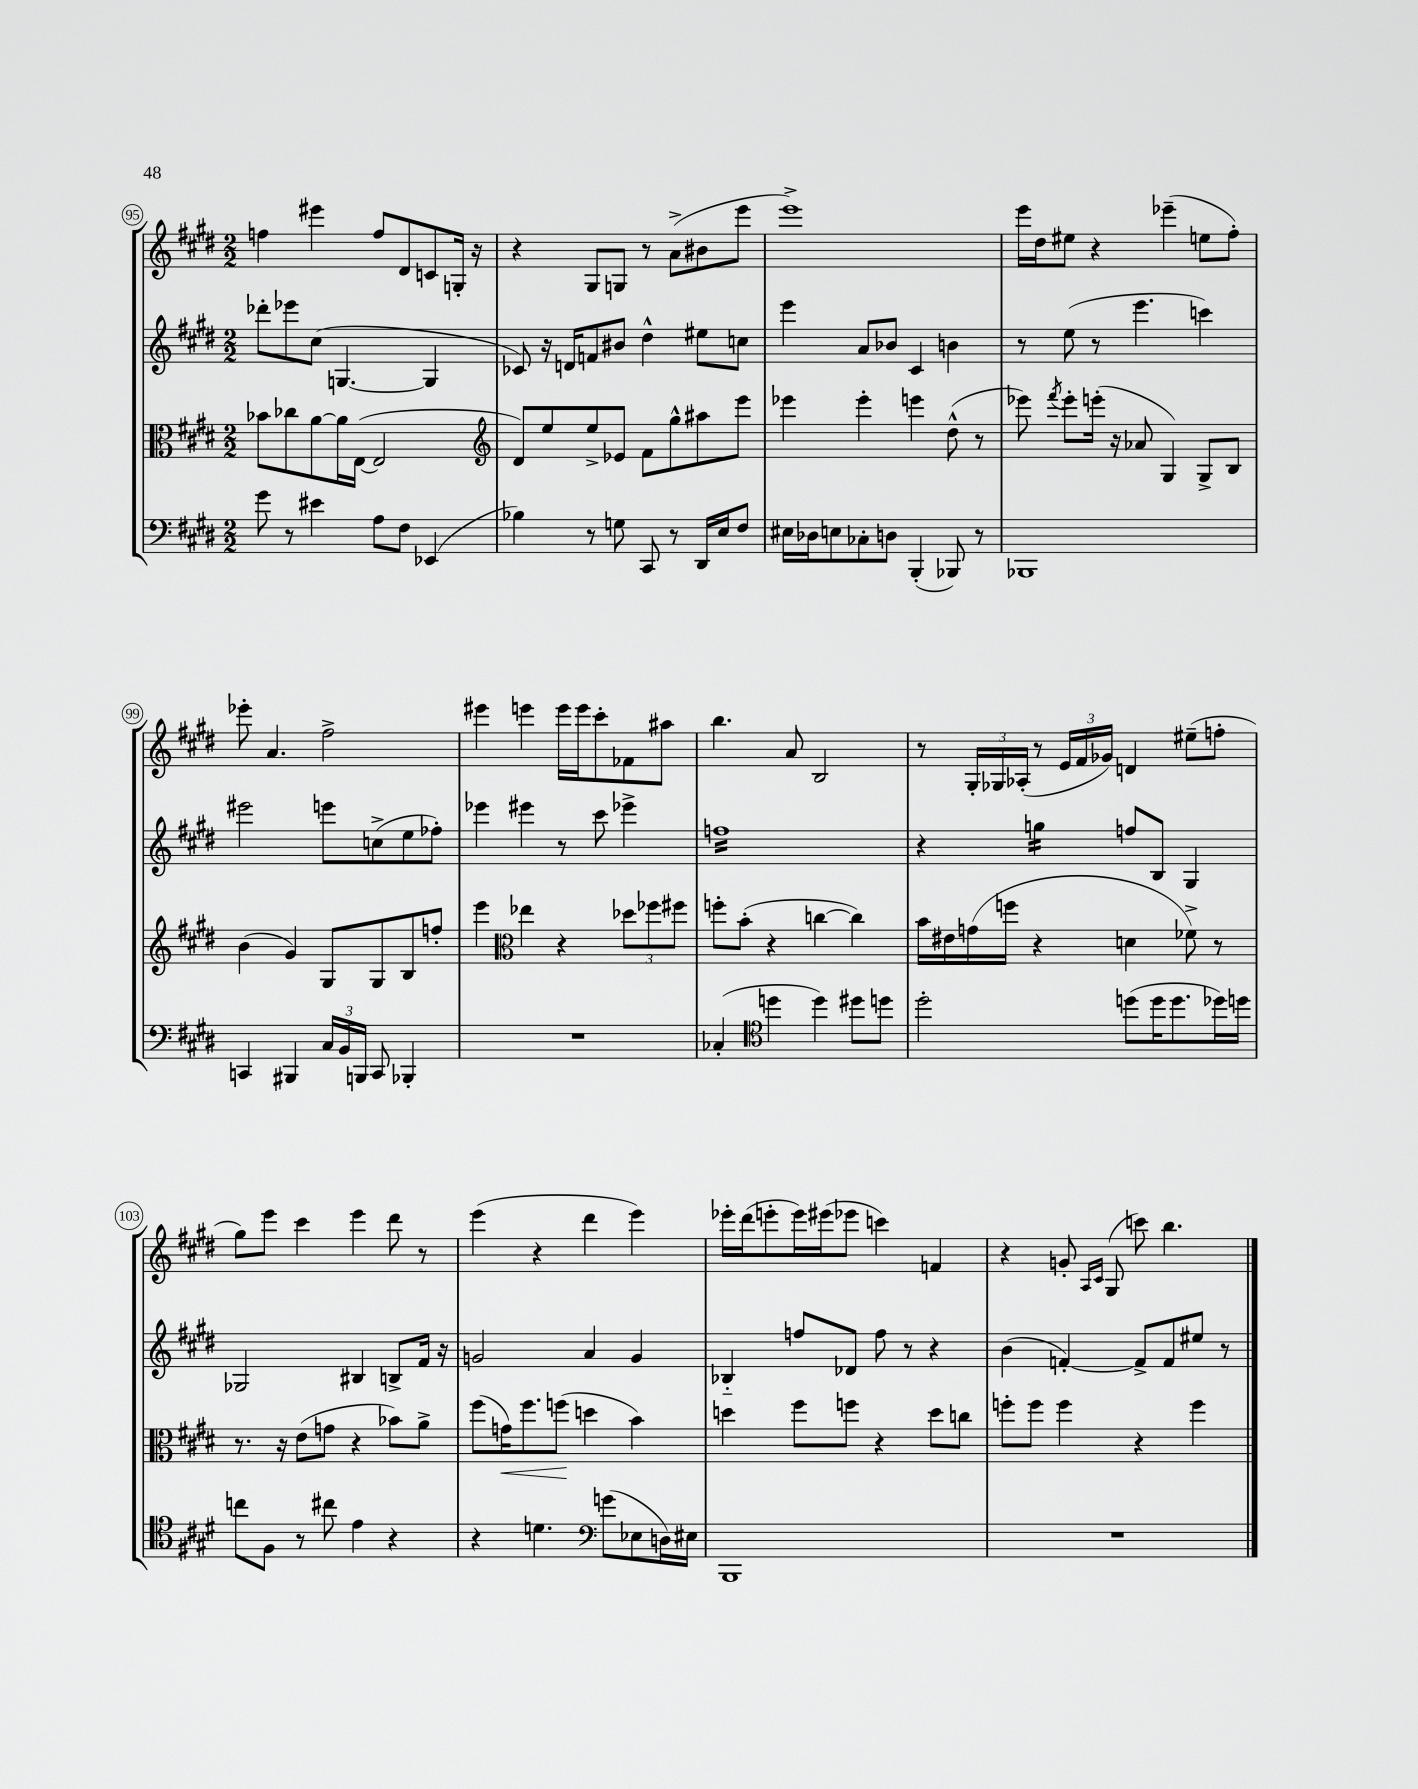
<<
\new StaffGroup <<
\new Staff = "s0" {
    \clef treble \key e \major \numericTimeSignature \time 2/2
    \autoBeamOff f''4 eis'''4 f''8[ dis'8 c'8 g16]-. r16 |
    r4 gis8[ g8] r8 a'8[->( bis'8 e'''8] |
    e'''1->) |
    e'''16[ dis''16 eis''8] r4 ees'''4--( e''8[ fis''8]-.) |
    ees'''8-. a'4. fis''2-> |
    eis'''4 e'''4 e'''16[ e'''16 cis'''8-. fes'8 ais''8] |
    b''4. a'8 b2 |
    r8 \tuplet 3/2 { gis16[-. ges16 aes16]-.( } r8 \tuplet 3/2 { e'16[ fis'16 ges'16]) } d'4 eis''8[--( f''8]-. |
    gis''8[) e'''8] cis'''4 e'''4 dis'''8 r8 |
    e'''4( r4 dis'''4 e'''4) |
    ees'''16[-. dis'''16( e'''8-. e'''16) eis'''16( ees'''8] c'''4) f'4 |
    r4 g'8-. \grace { a16[ cis'16] } gis8( c'''8) b''4. \bar "|." |
}
\new Staff = "s1" {
    \clef treble \key e \major \numericTimeSignature \time 2/2
    \autoBeamOff des'''8[-. ees'''8 cis''8]( g4.~ g4 |
    ces'8) r16 d'16[ f'8 bis'8] dis''4-^ eis''8[ c''8] |
    e'''4 a'8[ bes'8] cis'4 b'4 |
    r8 e''8( r8 e'''4. c'''4) |
    eis'''2 e'''8[ c''8->( e''8 fes''8]-.) |
    ees'''4 eis'''4 r8 cis'''8 ees'''4-> |
    f''1:16 |
    r4 g''4:16 f''8[ b8] gis4 |
    ges2 bis4 b8[-> fis'16] r16 |
    g'2 a'4 g'4 |
    bes4-_ f''8[ des'8] f''8 r8 r4 |
    b'4( f'4~-.) f'8[-> f'8 eis''8] r8 \bar "|." |
}
\new Staff = "s2" {
    \clef alto \key e \major \numericTimeSignature \time 2/2
    \autoBeamOff bes'8[ ces''8 a'8~ a'16 e16]~( e2 |
    \clef treble dis'8[) e''8 e''8-> ees'8] fis'8[ gis''8-^ ais''8 e'''8] |
    ees'''4 ees'''4-. e'''4 dis''8-^( r8 |
    ees'''8) \acciaccatura { fis'''8 } ees'''8[-. e'''16]-.( r16 aes'8 gis4) gis8[-> b8] |
    b'4( gis'4) gis8[ gis8 b8 f''8]-. |
    e'''4 \clef alto ees''4 r4 \tuplet 3/2 { des''8[ fes''8 fis''8] } |
    f''8[-. b'8]-.( r4 c''4~ c''4) |
    b'16[ eis'16 g'16( f''16] r4 d'4 fes'8->) r8 |
    r8. r16 e'8[( g'8] r4 bes'8[) a'8]-> |
    fis''8[( g'16\<) fis''8. f''8]\!( d''4 b'4) |
    d''4 fis''8[ f''8] r4 d''8[ c''8] |
    f''8[-. f''8] f''4 r4 f''4 \bar "|." |
}
\new Staff = "s3" {
    \clef bass \key e \major \numericTimeSignature \time 2/2
    \autoBeamOff gis'8 r8 eis'4 a8[ fis8] ees,4( |
    bes4) r8 g8 cis,8 r8 dis,16[ e16 fis8] |
    eis16[ des16 e8 ces8-. d8] b,,4-.( bes,,8) r8 |
    bes,,1 |
    c,4 bis,,4 \tuplet 3/2 { cis16[ b,16 b,,16] } c,8 bes,,4-. |
    R1 |
    ces4-.( \clef tenor d''4 d''4) dis''8[ d''8] |
    dis''2-. d''8[( d''16 d''8. des''16) d''16] |
    c''8[ fis8] r8 cis''8 e'4 r4 |
    r4 d'4. \clef bass g'8[( ees8 d16) eis16] |
    b,,1 |
    R1 \bar "|." |
}
>>
>>
\layout { \context { \Score currentBarNumber = #95 \override BarNumber.stencil = #(make-stencil-circler 0.1 0.3 ly:text-interface::print) } }
